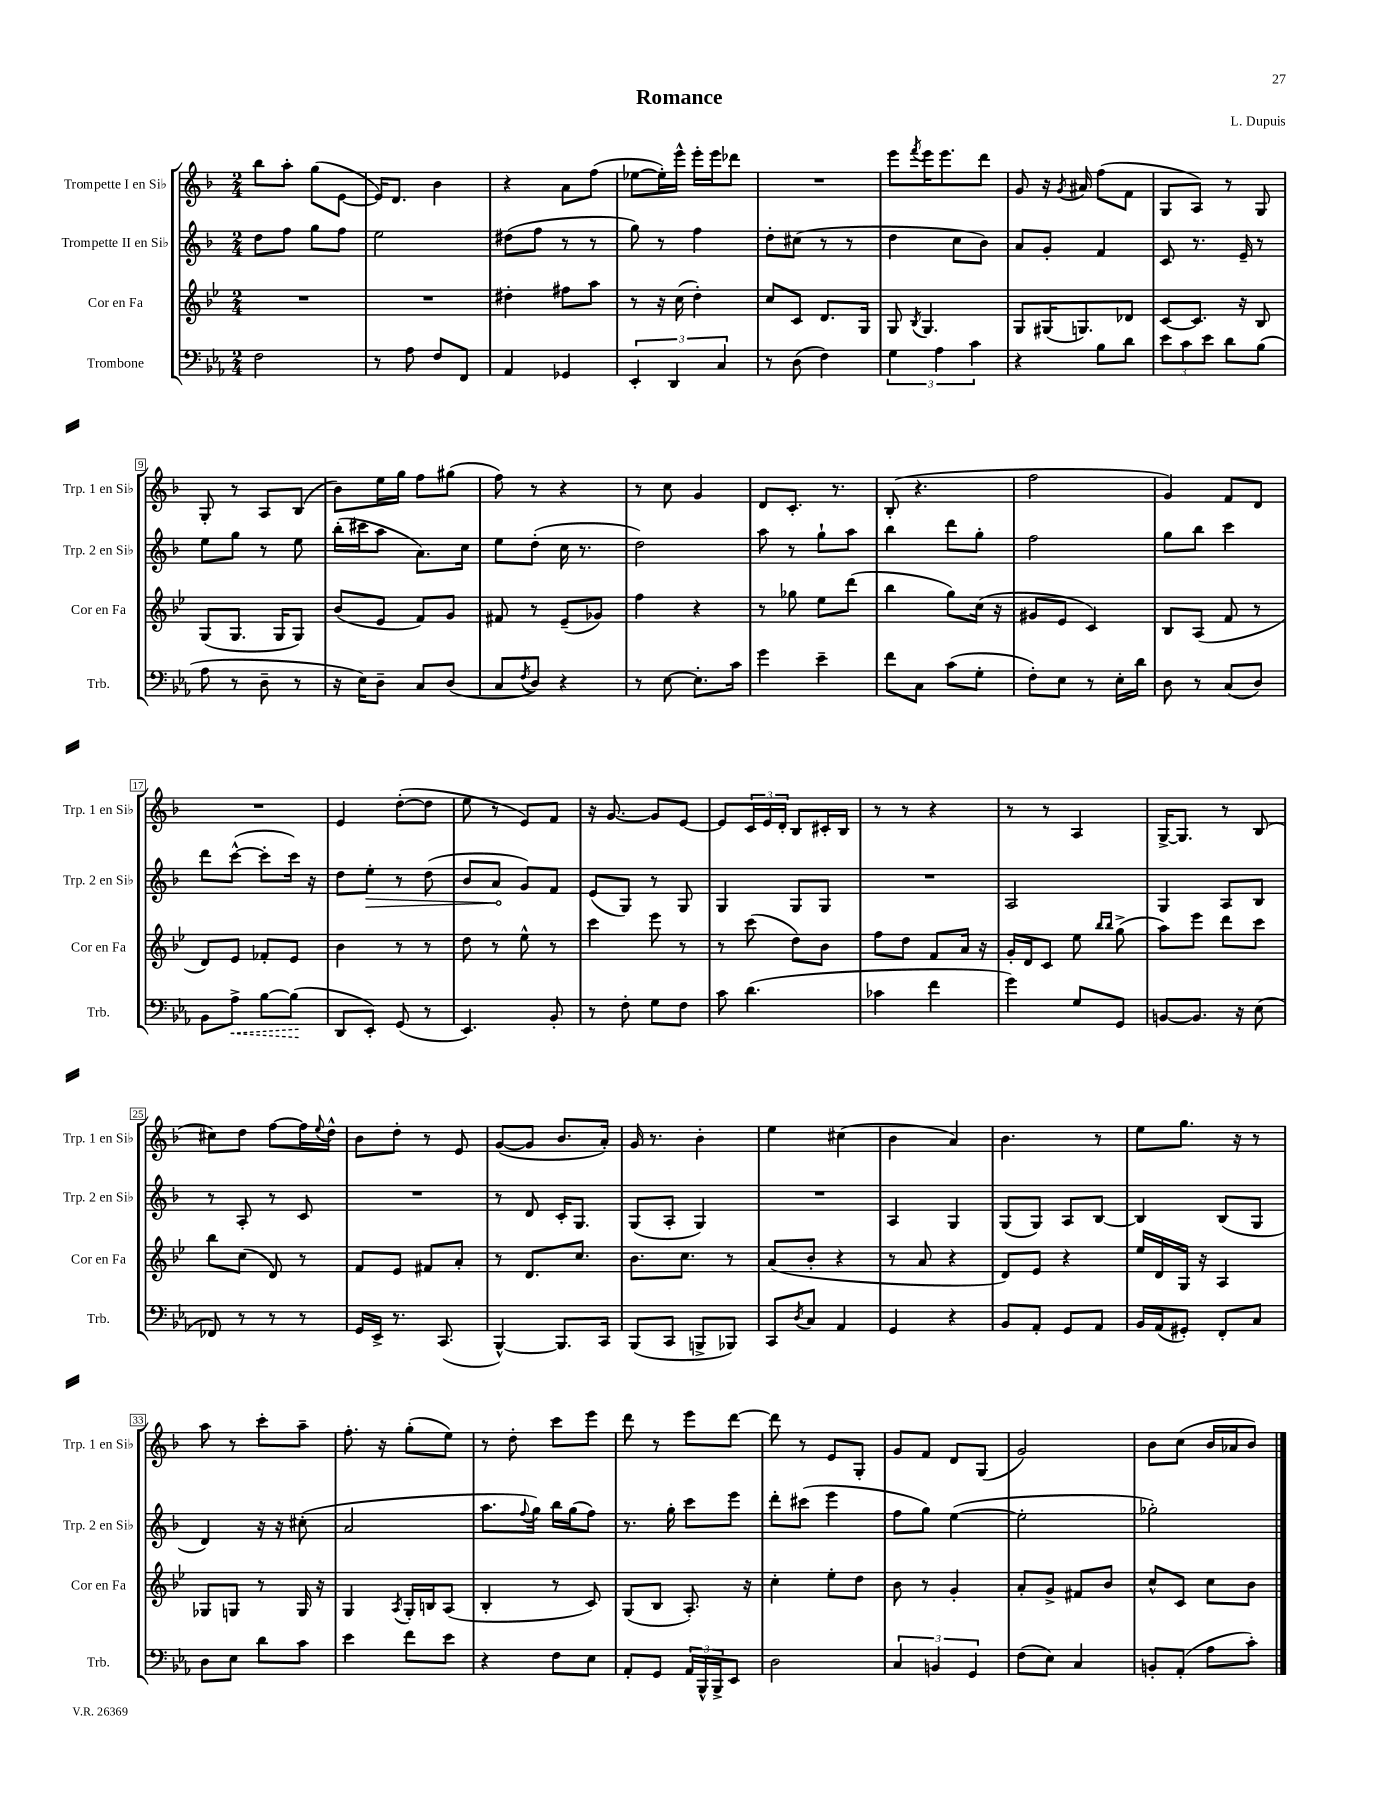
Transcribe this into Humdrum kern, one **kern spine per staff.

**kern	**kern	**kern	**kern
*staff4	*staff3	*staff2	*staff1
*clefF4	*clefG2	*clefG2	*clefG2
*k[b-e-a-]	*k[b-e-]	*k[b-]	*k[b-]
*M2/4	*M2/4	*M2/4	*M2/4
2F\	2r	8dd\L	8bb-\L
.	.	8ff\J	8aa'\J
.	.	8gg\L	(8gg\L
.	.	8ff\J	[8e\J
=	=	=	=
8r	2r	2ee\	16e/]LK)
.	.	.	8.d/J
8A-\	.	.	.
8F/L	.	.	4b-\
8FF/J	.	.	.
=	=	=	=
4AA-/	4dd#'\	(8dd#\L	4r
.	.	8ff\J	.
4GG-/	8ff#\L	8r	8a\L
.	8aa\J	8r	(8ff\J
=	=	=	=
6EE-'/	8r	8gg\)	[8ee-\L
.	16r	8r	16ee-'\]L)
6DD/	.	.	.
.	(16cc\	.	16eee^^\JJ
.	4dd'\)	4ff\	16eee'\LL
.	.	.	16eee\J
6C/	.	.	.
.	.	.	8ddd-\J
=	=	=	=
8r	8cc/L	8dd'\L	2r
(8D\	8c/J	(8cc#\J	.
4F\)	8.d/L	8r	.
.	.	8r	.
.	16G/Jk	.	.
=	=	=	=
6G\	8G/	4dd\	8eee\L
.	8qB-/	.	8qfff/
.	4.G/	.	16eee\K
6A-\	.	.	.
.	.	.	8.eee\
.	.	8cc\L	.
6c\	.	.	.
.	.	8b-\J)	8ddd\J
=	=	=	=
4r	8G/L	8a/L	8g/
.	(16G#/K	8g'/J	16r
.	.	.	8qg/
.	8.G/)	.	16a#/
8B-\L	.	4f/	(8ff\L
8d\J	8d-/J	.	8f\J
=	=	=	=
12e-\L	[8c/L	8c/	8G/L
12c\	.	.	.
.	8.c/]J	8.r	8A/J)
12e-\J	.	.	.
8d\L	.	.	8r
.	16r	16e~/	.
(8B-\J	8B-/	8r	8G/
=	=	=	=
8A-\	(8G/L	8ee\L	8G'/
8r	8.G/J	8gg\J	8r
8D~\	.	8r	8A/L
.	16G/LK	.	.
8r	8G/J)	8ee\	(8B-/J
=	=	=	=
16r	(8b-/L	(16bb-'\LL	8b-\L)
16E-\LK)	.	16ccc#\J	.
8D~\J	8e-/J	8aa\J	16ee\L
.	.	.	16gg\JJ
8C/L	8f/L)	8.a\L)	8ff\L
(8D/J	8g/J	.	(8gg#\J
.	.	16cc\Jk	.
=	=	=	=
8C/L	8f#/	8ee\L	8ff\)
8qF/	.	.	.
8D/J)	8r	(8dd'\J	8r
4r	(8e-~/L	16cc\	4r
.	.	8.r	.
.	8g-/J)	.	.
=	=	=	=
8r	4ff\	2dd\)	8r
[8E-\	.	.	8cc\
8.E-'\]L	4r	.	4g/
16c\Jk	.	.	.
=	=	=	=
4g\	8r	8aa\	8d/L
.	8gg-\	8r	8.c'/J
4e-~\	8ee-\L	8gg`\L	.
.	.	.	8.r
.	(8ddd\J	8aa\J	.
=	=	=	=
8f\L	4bb-\	4bb-\	(8B-'/
8C\J	.	.	4.r
(8c\L	8gg\L)	8ddd\L	.
8G'\J	(16cc\Jk	8gg'\J	.
.	16r	.	.
=	=	=	=
8F'\L)	8g#/L	2ff\	2ff\
8E-\J	8e-/J	.	.
8r	4c/)	.	.
16E-'\LL	.	.	.
16d\JJ	.	.	.
=	=	=	=
8D\	8B-/L	8gg\L	4g/)
8r	(8A/J	8bb-\J	.
(8C/L	8f/	4ccc\	8f/L
8D/J)	8r	.	8d/J
=	=	=	=
8BB-\L	8d/L)	8ddd\L	2r
8A-^\J	8e-/J	([8ccc^^\J	.
[8B-\L	8f-'/L	8ccc'\]L	.
(8B-\]J	8e-/J	16ccc\Jk)	.
.	.	16r	.
=	=	=	=
8DD/L	4b-\	8dd\L	4e/
8EE-'/J)	.	8ee'\J	.
(8GG/	8r	8r	([8dd'\L
8r	8r	(8dd\	8dd\]J
=	=	=	=
4.EE-/)	8dd\	8b-/L	8ee\
.	8r	8a/J	8r
.	8ee-^^\	8g/L)	8e/L)
8BB-'/	8r	8f/J	8f/J
=	=	=	=
8r	4ccc\	(8e/L	16r
.	.	.	[8.g/
8F'\	.	8G/J)	.
8G\L	8eee-\	8r	8g/]L
8F\J	8r	8G/	[8e/J
=	=	=	=
8c\	8r	4G/	8e/]L
(4.d\	(8ccc\	.	24c/L
.	.	.	24e/
.	.	.	24d'/JJ
.	8dd\L)	8G/L	8B-/L
.	8b-\J	8G/J	16c#'/L
.	.	.	16B-/JJ
=	=	=	=
4c-\	8ff\L	2r	8r
.	8dd\J	.	8r
4f\	8f/L	.	4r
.	16a/Jk	.	.
.	16r	.	.
=	=	=	=
4g\)	16g'/LL	2A/	8r
.	16d/J	.	.
.	8c/J	.	8r
8G/L	8ee-\	.	4A/
.	16qqbb-/LL	.	.
.	16qqbb-/JJ	.	.
8GG/J	(8gg^\	.	.
=	=	=	=
[8BB/L	8aa\L)	4G/	[16G^/LK
.	.	.	8.G/]J
8.BB/]J	8eee-\J	.	.
.	8ddd\L	8A/L	8r
16r	.	.	.
(8E-\	8ccc\J	8B-/J	(8B-/
=	=	=	=
8FF-/)	8bb-\L	8r	8cc#\L)
8r	(8cc\J	8A'/	8dd\J
8r	8d/)	8r	[8ff\L
8r	8r	8c/	16ff\]L
.	.	.	8qqee/
.	.	.	16dd^^\JJ
=	=	=	=
16GG/LL	8f/L	2r	8b-\L
16EE-^/JJ	.	.	.
8.r	8e-/J	.	8dd'\J
.	8f#/L	.	8r
(8.CC/	.	.	.
.	8a'/J	.	8e/
=	=	=	=
[4BBB-^^/)	8r	8r	([8g/L
.	8.d/L	8d/	8g/]J
8.BBB-/]L	.	16c'/LK	8.b-/L
.	8.cc/J	8.G/J	.
16CC/Jk	.	.	16a'/Jk)
=	=	=	=
(8BBB-/L	8.b-\L	(8G/L	16g/
.	.	.	8.r
8CC/J	.	8A'/J	.
.	8.cc\J	.	.
8BBB^/L	.	4G/)	4b-'\
8BBB-/J)	8r	.	.
=	=	=	=
8CC/L	(8a/L	2r	4ee\
8qD/	.	.	.
8C/J	8b-'/J	.	.
4AA-/	4r	.	(4cc#\
=	=	=	=
4GG/	8r	4A/	4b-\
.	8a/	.	.
4r	4r	4G/	4a/)
=	=	=	=
8BB-/L	8d/L)	(8G/L	4.b-\
8AA-'/J	8e-/J	8G/J)	.
8GG/L	4r	8A/L	.
8AA-/J	.	[8B-/J	8r
=	=	=	=
16BB-/LL	16ee-/LL	4B-/]	8ee\L
(16AA-/J	16d/	.	.
8GG#'/J)	16G/JJ	.	8.gg\J
.	16r	.	.
8FF'/L	4A/	(8B-/L	.
.	.	.	16r
8C/J	.	8G/J	8r
=	=	=	=
8D\L	8G-/L	4d/)	8aa\
8E-\J	8G/J	.	8r
8d\L	8r	16r	8ccc'\L
.	.	16r	.
8c\J	16G/	(8cc#'\	8aa~\J
.	16r	.	.
=	=	=	=
4e-\	4G/	2a/	8.ff'\
.	.	.	16r
.	8qA/	.	.
8f\L	16G'/LL	.	(8gg'\L
.	16B/J	.	.
8e-\J	(8A/J	.	8ee\J)
=	=	=	=
4r	4B-'/	8.aa\L	8r
.	.	.	8dd'\
.	.	8qqff/	.
.	.	16gg\Jk)	.
8F\L	8r	16bb-\LL	8ccc\L
.	.	(16gg\J	.
8E-\J	8c/)	8ff\J)	8eee\J
=	=	=	=
8AA-'/L	(8G/L	8.r	8ddd\
8GG/J	8B-/J	.	8r
.	.	16gg'\	.
24AA-/LL	8.A'/)	8ccc\L	8eee\L
24BBB-^^/	.	.	.
24BBB-^/J	.	.	.
8EE-/J	.	8eee\J	[8ddd\J
.	16r	.	.
=	=	=	=
2D\	4cc'\	8ddd'\L	8ddd\]
.	.	(8ccc#\J	8r
.	8ee-'\L	4eee\	8e/L
.	8dd\J	.	8G'/J
=	=	=	=
6C/	8b-\	8ff\L	8g/L
.	8r	8gg\J)	8f/J
6BB/	.	.	.
.	4g'/	([4ee\	8d/L
6GG/	.	.	.
.	.	.	(8G/J
=	=	=	=
(8F\L	8a'/L	2ee'\]	2g/)
8E-\J)	8g^/J	.	.
4C/	8f#/L	.	.
.	8b-/J	.	.
=	=	=	=
8BB'/L	8cc^^/L	2gg-'\)	8b-\L
(8AA-'/J	8c/J	.	(8cc\J
8A-\L	8cc\L	.	16b-/LL
.	.	.	16a-/J
8c'\J)	8b-\J	.	8b-/J)
==	==	==	==
*-	*-	*-	*-
